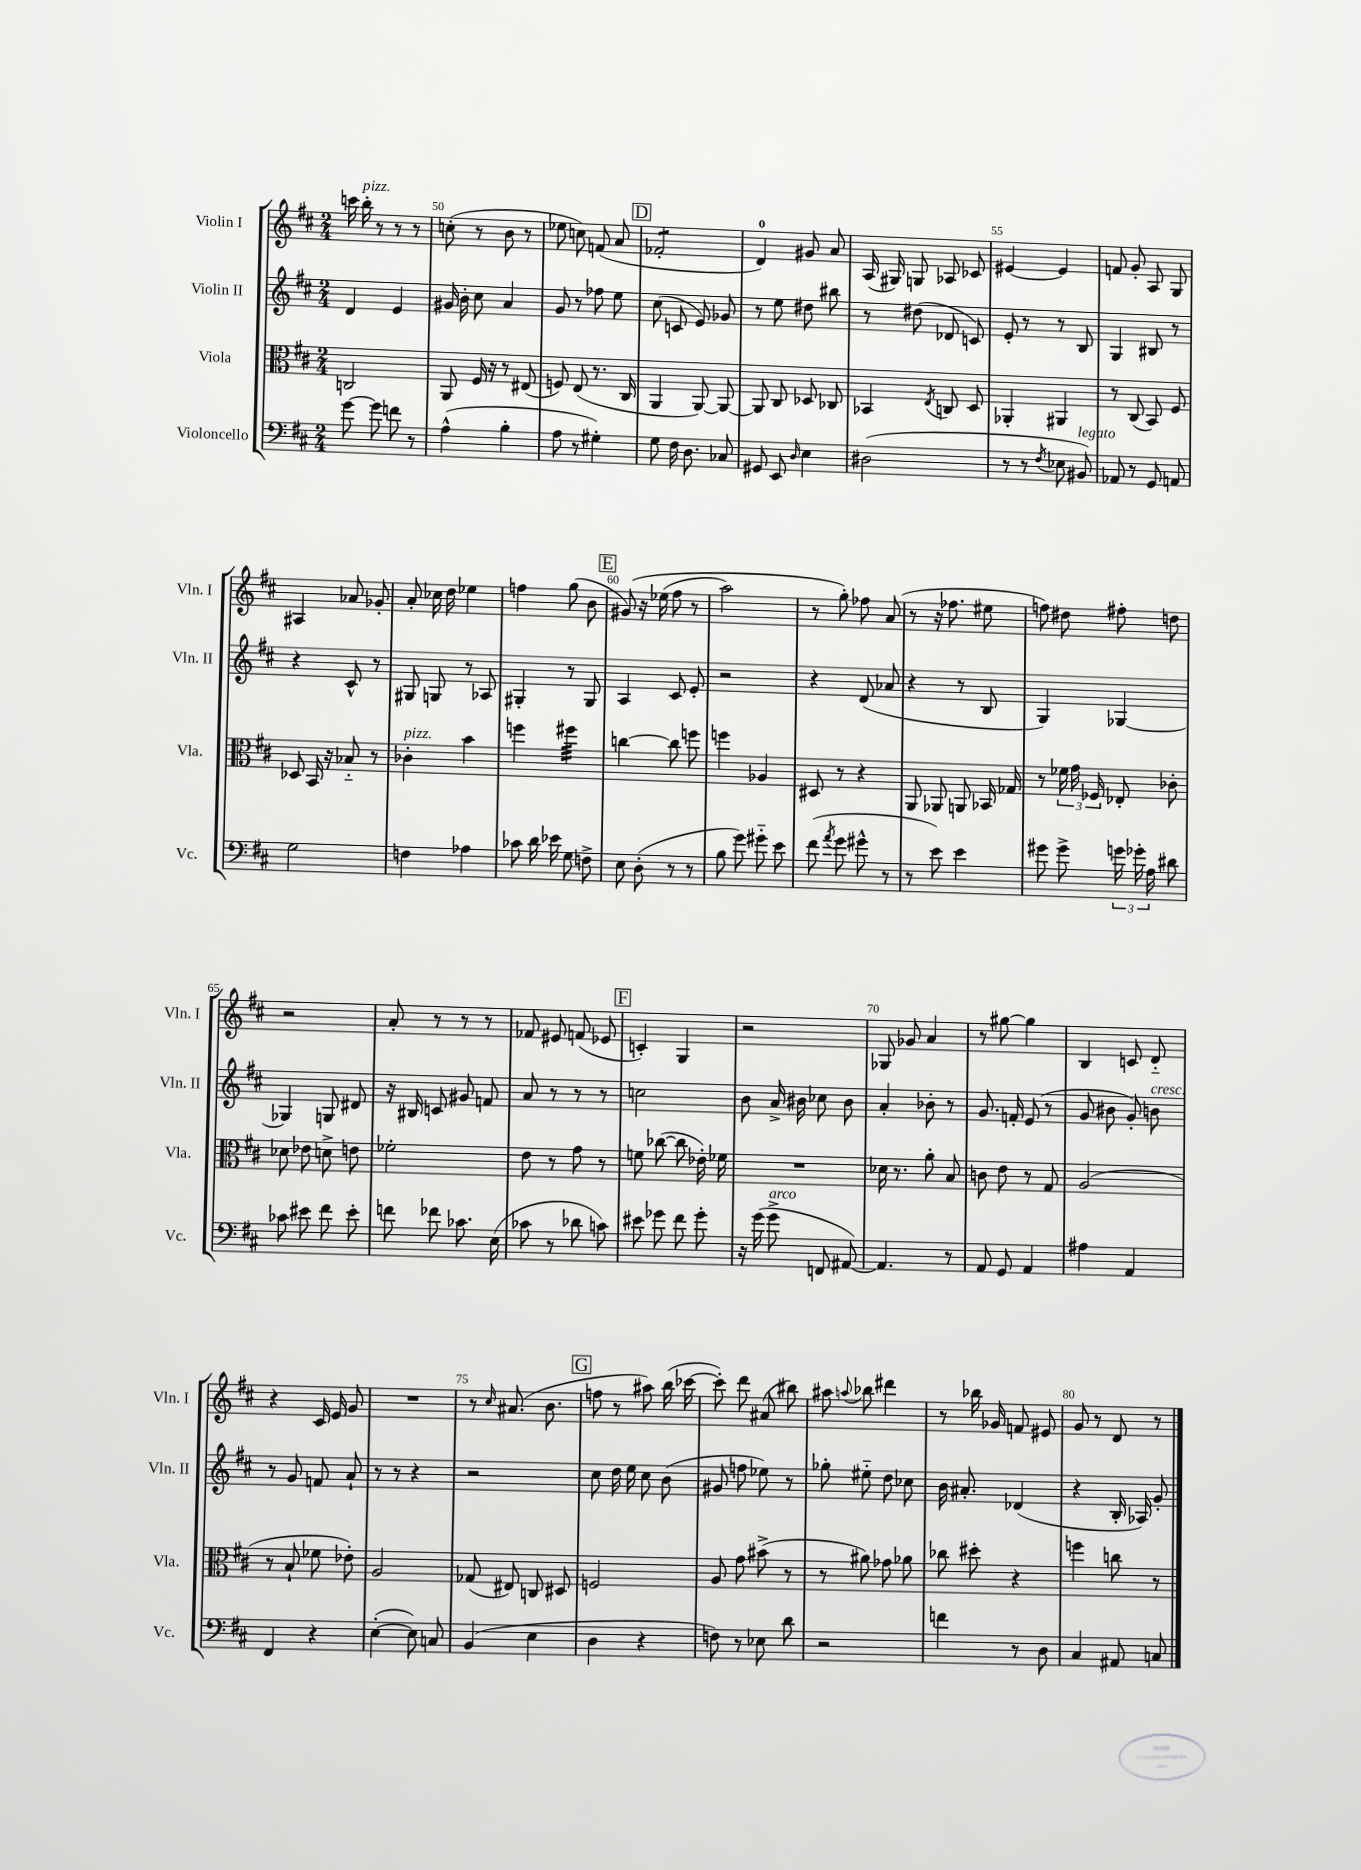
<<
\new StaffGroup <<
\new Staff = "s0" \with { instrumentName = "Violin I" shortInstrumentName = "Vln. I" } {
    \clef treble \key d \major \numericTimeSignature \time 2/4
    \autoBeamOff c'''16 b''16-.^\markup { \italic "pizz." } r8 r8 r8 |
    c''8-.( r8 b'8 r8 |
    ees''8 c''8) f'8( a'8 |
    \mark \markup { \box "D" } fes'2:8-. |
    d'4-0) gis'8 a'8 |
    a16( gis16) g8 aes8 ces'8 |
    eis'4~ eis'4 |
    f'8 g'8-. a8 g8 |
    ais4 aes'8 ges'8-. |
    a'8-. ces''16 d''16 ees''4 |
    f''4 g''8( b'8 |
    \mark \markup { \box "E" } gis'8)\( r16 ees''16( fis''8 r8 |
    a''2) |
    r8 g''8-.\) fes''8 a'8( |
    r8 r16 fes''8. eis''8 |
    f''8) dis''8 fis''8-. d''8 |
    r2 |
    a'8-. r8 r8 r8 |
    fes'8 eis'8 f'8( ees'8 |
    \mark \markup { \box "F" } c'4-.) g4 |
    r2 |
    ges8 ges'8 a'4 |
    r8 gis''8~ gis''4 |
    b4 c'8 d'8-_ |
    r4 cis'16 e'16 g'8 |
    R2 |
    r8 \grace { cis''16 } ais'8.( b'8. |
    \mark \markup { \box "G" } f''8 r8 ais''8) b''16( ces'''16~ |
    ces'''8-.) d'''8 ais'8( bis''8) |
    ais''8 \appoggiatura { a''8 } bes''8 dis'''4 |
    r8 bes''16 ges'16 f'8 eis'8 |
    g'8 r8 d'8 r8 \bar "|." |
}
\new Staff = "s1" \with { instrumentName = "Violin II" shortInstrumentName = "Vln. II" } {
    \clef treble \key d \major \numericTimeSignature \time 2/4
    \autoBeamOff d'4 e'4 |
    gis'16 b'16-. cis''8 a'4 |
    g'8 r8 fes''8 e''8 |
    \mark \markup { \box "D" } cis''8( c'8 e'8) ges'8 |
    r8 e''8 dis''8 bis''8 |
    r8 dis''8( des'8 c'8) |
    e'8-. r8 r8 b8 |
    g4 bis8 r8 |
    r4 cis'8-^ r8 |
    gis8 g8 r8 aes8 |
    gis4-. r8 gis8 |
    \mark \markup { \box "E" } a4 cis'8 e'8-. |
    r2 |
    r4 d'8( aes'8 |
    r4 r8 b8 |
    g4) ges4~ |
    ges4 g8 dis'8 |
    r16 bis16 c'8 gis'8 f'8 |
    a'8 r8 r8 r8 |
    \mark \markup { \box "F" } c''2 |
    b'8 a'16-> bis'16 ces''8 bis'8 |
    a'4-. bes'8-. r8 |
    g'8. f'16-. e'8( r8 |
    g'8 bis'8 g'8-.) b'8^\markup { \italic "cresc." } |
    r8 g'8 f'8 a'8-! |
    r8 r8 r4 |
    r2 |
    \mark \markup { \box "G" } cis''8 d''16 e''16 cis''8 b'8( |
    gis'8 f''8 ees''8) r8 |
    ges''8-. eis''8-_ d''8 ces''8 |
    b'16 ais'8.-. des'4( |
    r4 b16-. aes16) g'8-. \bar "|." |
}
\new Staff = "s2" \with { instrumentName = "Viola" shortInstrumentName = "Vla." } {
    \clef alto \key d \major \numericTimeSignature \time 2/4
    \autoBeamOff c2 |
    a,8 fis16 r16 r8 eis8( |
    f8) e8( r8. cis16 |
    \mark \markup { \box "D" } a,4 a,8~) a,8~ |
    a,8 cis8 des8 ces8 |
    bes,4 \acciaccatura { e8 } c8 d8 |
    aes,4-. ais,4 |
    r8 cis8( b,8) fis8 |
    des8 b,16 r16 bes8-_ r8 |
    ces'4-.^\markup { \italic "pizz." } b'4 |
    f''4 fis''4:32 |
    \mark \markup { \box "E" } c''4~ c''8 f''8 |
    f''4 aes4 |
    dis8 r8 r4 |
    a,8 aes,8 a,8 bes,16 ges16 |
    r8 \tuplet 3/2 { fes'16 g'16 fes16 } ees8-. ces'8-. |
    des'8 ees'8 d'8-> e'8 |
    fes'2-. |
    e'8 r8 g'8 r8 |
    \mark \markup { \box "F" } f'8 ces''8~( ces''8 ees'16-.) fes'16 |
    R2 |
    des'16 r8. a'8-. b8 |
    c'8 e'8 r8 g8 |
    a2( |
    r8 b8-! fes'8 ees'8-.) |
    a2 |
    ges8( eis8) c8 dis8 |
    \mark \markup { \box "G" } f2 |
    a8 g'8 bis'8->( r8 |
    r8 ais'8) ges'8 aes'8 |
    ces''8 dis''8-. r4 |
    f''4 c''8 r8 \bar "|." |
}
\new Staff = "s3" \with { instrumentName = "Violoncello" shortInstrumentName = "Vc." } {
    \clef bass \key d \major \numericTimeSignature \time 2/4
    \autoBeamOff g'8~ g'8 f'8 r8 |
    a4-^( b4-. |
    a8 r8 gis4-.) |
    \mark \markup { \box "D" } g8 fis16 d8. ces8 |
    gis,8 e,8 \grace { d16 } e4 |
    dis2( |
    r8 r8 \acciaccatura { fis8 } ees8 bis,8^\markup { \italic "legato" }) |
    aes,8 r8 g,8 a,8 |
    g2 |
    f4 aes4 |
    ces'8 d'16 ees'16 g8 f8-> |
    \mark \markup { \box "E" } e8 d8-.( r8 r8 |
    b8 g'8) gis'8-_ e'8 |
    fis'8( \acciaccatura { a'8 } g'8 gis'8-^ r8 |
    r8 e'8) e'4 |
    gis'8 gis'8-> \tuplet 3/2 { g'16 ges'16-. a16 } dis'8 |
    ces'8 eis'8 fis'8 eis'8-. |
    f'8 fes'8 ces'8. e16( |
    ces'8 r8 des'8 c'8) |
    \mark \markup { \box "F" } eis'8 ges'8 fis'8 ges'8-. |
    r16 g'16( g'8->^\markup { \italic "arco" } f,8 ais,8~) |
    ais,4. r8 |
    a,8 g,8 a,4 |
    ais4 a,4 |
    fis,4 r4 |
    e4~-.( e8) c8 |
    b,4( e4 |
    \mark \markup { \box "G" } d4 r4 |
    f8) r8 ees8 d'8 |
    r2 |
    f'4 r8 d8 |
    cis4 ais,8 c8 \bar "|." |
}
>>
>>
\layout { \context { \Score currentBarNumber = #49 \override BarNumber.break-visibility = ##(#f #t #t) barNumberVisibility = #(every-nth-bar-number-visible 5) } }
